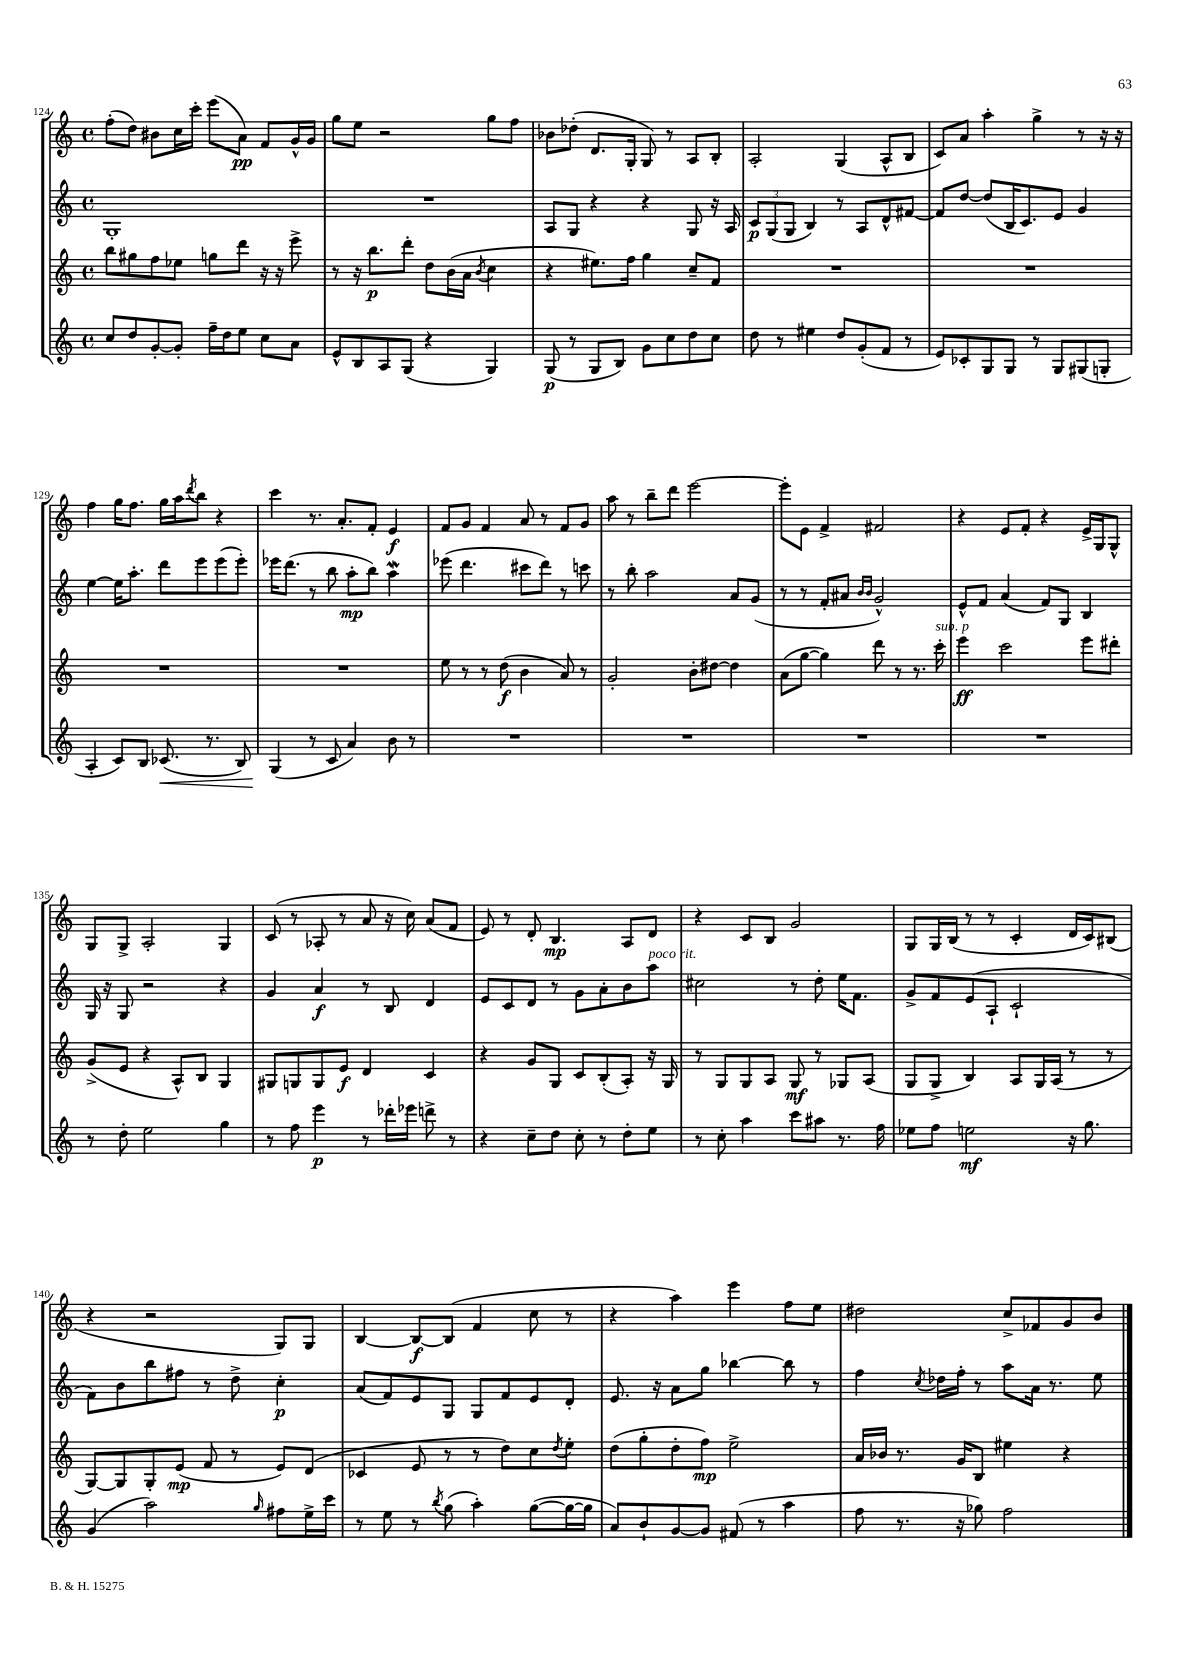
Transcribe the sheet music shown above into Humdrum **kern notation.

**kern	**kern	**kern	**kern
*staff4	*staff3	*staff2	*staff1
*clefG2	*clefG2	*clefG2	*clefG2
*k[]	*k[]	*k[]	*k[]
*M4/4	*M4/4	*M4/4	*M4/4
*met(c)	*met(c)	*met(c)	*met(c)
8cc/L	8bb\L	1G'	(8ff'\L
8dd/	8gg#\	.	8dd\J)
[8g'/	8ff\	.	8b#\L
8g'/]J	8ee-\J	.	16cc\L
.	.	.	16ccc'\JJ
16ff~\LL	8gg\L	.	(8eee\L
16dd\J	.	.	.
8ee\J	8ddd\J	.	8a\J)
8cc\L	16r	.	8f/L
.	16r	.	.
8a\J	8eee^\	.	16g^^/L
.	.	.	16g/JJ
=	=	=	=
8e^^/L	8r	1r	8gg\L
8B/	16r	.	8ee\J
.	8.bb\L	.	.
8A/	.	.	2r
(8G/J	8ddd'\J	.	.
4r	8dd\L	.	.
.	(16b\L	.	.
.	16a\JJ	.	.
.	8qb/	.	.
4G/)	4cc\	.	8gg\L
.	.	.	8ff\J
=	=	=	=
(8G/	4r	8A/L	8b-\L
8r	.	8G/J	(8dd-'\J
8G/L	8.ee#\L)	4r	8.d/L
8B/J)	.	.	.
.	16ff\Jk	.	16G'/Jk
8g\L	4gg\	4r	8G/)
8cc\	.	.	8r
8dd\	8cc~/L	8G/	8A/L
8cc\J	8f/J	16r	8B'/J
.	.	16A/	.
=	=	=	=
8dd\	1r	12c/L	2A'/
.	.	(12G/	.
8r	.	.	.
.	.	12G/J	.
4ee#\	.	4B/)	.
8dd/L	.	8r	(4G/
(8g'/	.	8A/L	.
8f/J	.	8d^^/	8A^^/L
8r	.	[8f#/J	8B/J
=	=	=	=
8e/L)	1r	8f#/]L	8c/L)
8c-'/	.	[8dd/J	8a/J
8G/	.	(8dd/]L	4aa'\
8G/J	.	16B/K	.
.	.	8.c/)	.
8r	.	.	4gg^\
8G/L	.	8e/J	.
(8G#/	.	4g/	8r
8G'/J	.	.	16r
.	.	.	16r
=	=	=	=
4A'/	1r	[4ee\	4ff\
8c/L)	.	16ee\]LK	16gg\LK
.	.	8.aa'\J	8.ff\J
8B/J	.	.	.
(8.c-/	.	8ddd\L	16gg\LL
.	.	.	16aa\J
.	.	.	8qddd/
.	.	8eee\	8bb\J
8.r	.	.	.
.	.	(8eee\	4r
8B/)	.	8eee'\J)	.
=	=	=	=
(4G/	1r	16eee-\LK	4ccc\
.	.	(8.ddd\J	.
8r	.	8r	8.r
8c/	.	8bb\	.
.	.	.	8.a'/L
4a/)	.	8aa'\L	.
.	.	8bb\J)	8f'/J
8b\	.	4aa\	4e/
8r	.	.	.
=	=	=	=
1r	8ee\	(8eee-\	8f/L
.	8r	4.ddd\	8g/J
.	8r	.	4f/
.	(8dd\	.	.
.	4b\	8ccc#\L	8a/
.	.	8ddd\J)	8r
.	8a/)	8r	8f/L
.	8r	8ccc\	8g/J
=	=	=	=
1r	2g'/	8r	8aa\
.	.	8bb'\	8r
.	.	2aa\	8bb~\L
.	.	.	8ddd\J
.	8b'\L	.	[2eee\
.	[8dd#\J	.	.
.	4dd#\]	8a/L	.
.	.	(8g/J	.
=	=	=	=
1r	(8a\L	8r	8eee'\]L
.	[8gg\J	8r	8e\J
.	4gg\])	8f'/L	4f^/
.	.	8a#/J	.
.	.	16qqb/LL	.
.	.	16qqb/JJ	.
.	8ddd\	2g^^/)	2f#/
.	8r	.	.
.	8.r	.	.
.	16ccc'\	.	.
=	=	=	=
1r	4eee\	8e^^/L	4r
.	.	8f/J	.
.	2ccc\	(4a/	8e/L
.	.	.	8f'/J
.	.	8f/L)	4r
.	.	8G/J	.
.	8eee\L	4B/	16e^/LL
.	.	.	16G/J
.	8ddd#'\J	.	8G^^/J
=	=	=	=
8r	(8g^/L	16G/	8G/L
.	.	16r	.
8dd'\	8e/J	8G/	8G^/J
2ee\	4r	2r	2A'/
.	8A^^/L)	.	.
.	8B/J	.	.
4gg\	4G/	4r	4G/
=	=	=	=
8r	8G#/L	4g/	(8c/
8ff\	8G/	.	8r
4eee\	8G/	4a/	8A-'/
.	8e/J	.	8r
8r	4d/	8r	8a/
16ddd-'\LL	.	8B/	16r
16eee-\JJ	.	.	16cc\)
8ddd^\	4c/	4d/	(8a/L
8r	.	.	8f/J
=	=	=	=
4r	4r	8e/L	8e/)
.	.	8c/	8r
8cc~\L	8g/L	8d/J	8d'/
8dd\J	8G/J	8r	4.B/
8cc'\	8c/L	8g\L	.
8r	(8B'/	8a'\	.
8dd'\L	8A'/J)	8b\	8A/L
8ee\J	16r	8aa\J	8d/J
.	16G/	.	.
=	=	=	=
8r	8r	2cc#\	4r
8cc'\	8G/L	.	.
4aa\	8G/	.	8c/L
.	8A/J	.	8B/J
8ccc\L	8G/	8r	2g/
8aa#\J	8r	8dd'\	.
8.r	8G-/L	16ee\LK	.
.	.	8.f\J	.
.	(8A/J	.	.
16ff\	.	.	.
=	=	=	=
8ee-\L	8G/L	8g^/L	8G/L
8ff\J	8G^/J	8f/	16G/L
.	.	.	(16B/JJ
2ee\	4B/)	(8e/	8r
.	.	8A`/J	8r
.	8A/L	2c`/	4c'/
.	16G/L	.	.
.	(16A/JJ	.	.
16r	8r	.	16d/LL
8.gg\	.	.	16c/J)
.	8r	.	(8B#/J
=	=	=	=
(4g/	[8G/L)	8f\L)	4r
.	8G/]	8b\	.
2aa\)	8G'/	8bb\	2r
.	(8e/J	8ff#\J	.
.	8f/	8r	.
.	8r	8dd^\	.
16qqgg/	.	.	.
8ff#\L	8e/L)	4cc'\	8G/L)
16ee^\L	(8d/J	.	8G/J
16ccc\JJ	.	.	.
=	=	=	=
8r	4c-/	(8a/L	[4B/
8ee\	.	8f/)	.
8r	8e/	8e/	8B/_L
8qbb/	.	.	.
(8gg\	8r	8G/J	(8B/]J
4aa'\)	8r	8G/L	4f/
.	8dd\L)	8f/	.
([8gg\L	8cc\	8e/	8cc\
.	8qdd/	.	.
16gg\_L	8ee'\J	8d'/J	8r
16gg\]JJ	.	.	.
=	=	=	=
8a/L)	(8dd\L	8.e/	4r
8b`/	8gg'\	.	.
.	.	16r	.
[8g/	8dd'\	8a\L	4aa\)
8g/]J	8ff\J)	8gg\J	.
(8f#/	2ee^\	[4bb-\	4eee\
8r	.	.	.
4aa\	.	8bb-\]	8ff\L
.	.	8r	8ee\J
=	=	=	=
8ff\	16a/LL	4ff\	2dd#\
.	16b-/JJ	.	.
8.r	8.r	.	.
.	.	8qcc/	.
.	.	16dd-\LL	.
16r	16g/LK	16ff'\JJ	.
8gg-\)	8B/J	8r	.
2ff\	4ee#\	8aa\L	8cc^/L
.	.	16a\Jk	8f-/
.	.	8.r	.
.	4r	.	8g/
.	.	8ee\	8b/J
==	==	==	==
*-	*-	*-	*-
